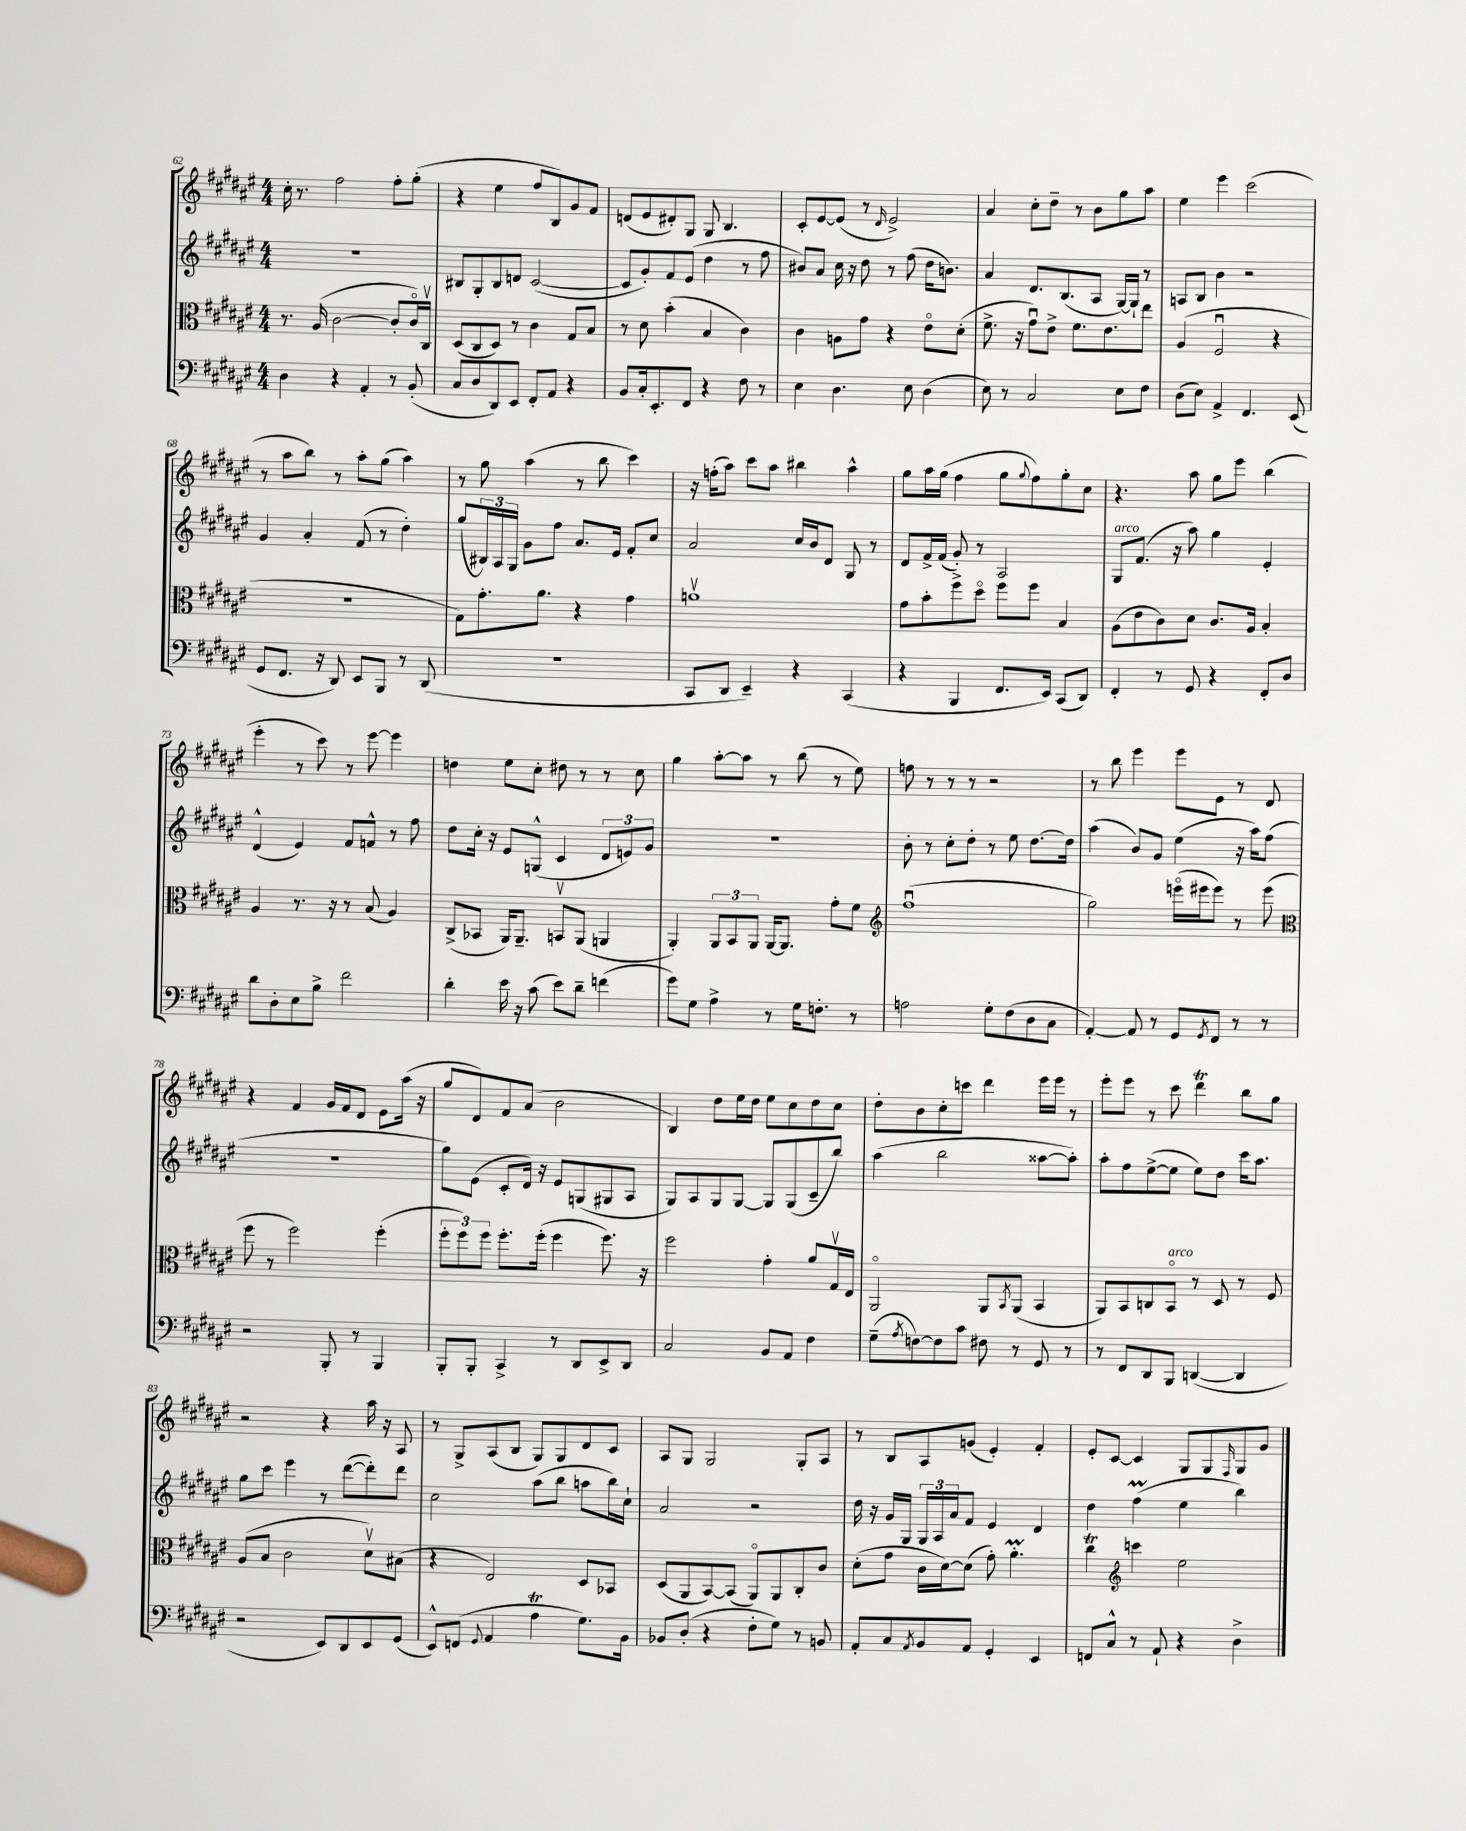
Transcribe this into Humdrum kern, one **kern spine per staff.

**kern	**kern	**kern	**kern
*part4	*part3	*part2	*part1
*staff4	*staff3	*staff2	*staff1
*clefF4	*clefC3	*clefG2	*clefG2
*k[f#c#g#d#a#e#]	*k[f#c#g#d#a#e#]	*k[f#c#g#d#a#e#]	*k[f#c#g#d#a#e#]
*M4/4	*M4/4	*M4/4	*M4/4
=62	=62	=62	=62
4D#\	8.r	1r	16cc#'\
.	.	.	8.r
.	(16A#/	.	.
4r	[2c#\	.	2ff#\
4AA#'/	.	.	.
8r	8c#'/L]	.	8ff#'\L
(8BB'/	16c#/L)	.	(8gg#'\J
.	16C#v/JJ	.	.
=63	=63	=63	=63
8C#/L	(8D#/L	8B#X/L	4r
8D#/	8C#/	8G#'/	.
8DD#/)	8D#/J)	8B#/	4ee#\
8EE#/J	8r	8dn/J	.
8FF#'/L	4c#\	([2c#/	8ff#/L
8AA#/J	.	.	8B/)
4r	8G#/L	.	8g#/
.	8B/J	.	8f#/J
=64	=64	=64	=64
8BB/L	8r	8c#/L]	(8dn/L
16C#'/k	8d#\	8g#'/)	8e#/
8.EE#'/	.	.	.
.	(4b'\	8f#/	8d#X'/)
8FF#/J	.	(8e#/J	8G#/J
4r	4B/	4dd#\	8G#/
.	.	.	4.B/
8F#\	4c#\)	8r	.
8r	.	8ff#\	.
=65	=65	=65	=65
4E#\	4c#\	8b#X/L)	8c#'/L
.	.	8a#/J	[8e#/
4.D#\	8An\L	16cc#\	(8e#/J]
.	.	16r	.
.	8g#\J	8dd#\	8r
.	.	.	16qqd#/
.	4r	8r	2e#^/)
8E#\	.	(8ff#\	.
(4D#\	8e#\L	16dd#\KL	.
.	.	8.bn\J)	.
.	(8d#'\J	.	.
=66	=66	=66	=66
8E#\)	8.f#^\	4a#/	4a#/
8r	.	.	.
.	16r	.	.
2C#/	8g#u\L)	8.d#/L	8cc#'\L
.	8e#^\J	.	8dd#~\J
.	.	(8.B/	.
.	8.f#\L	.	8r
.	.	8A#/J	8b\L
.	8.e#\	.	.
8E#\L	.	[16G#/LL)	8gg#\
.	.	16G#`/JJ]	.
8F#\J	8ee#\J	8r	8aa#\J
=67	=67	=67	=67
(8D#\L	(4A#/	8An/L	4ee#\
8E#\J)	.	8B/J	.
4AA#^/	2F#u/	4b\	4eee#\
4.FF#/	.	2r	(2ccc#\
.	4r	.	.
(8EE#/	.	.	.
!!LO:LB:g=z
=68	=68	=68	=68
8GG#/L	1r	4g#/	8r
8.FF#/J	.	.	8aa#\L
.	.	4a#'/	8bb\J)
16r	.	.	.
8DD#/)	.	.	8r
8EE#/L	.	(8f#/	8aa#'\L
8BBB/J	.	8r	(8gg#\J
8r	.	4dd#'\)	4aa#\)
(8DD#/	.	.	.
=69	=69	=69	=69
1r	8G#\L)	(8gg#/L	8r
.	8.g#'\	24B#X/L)	8gg#\
.	.	24A#/	.
.	.	24G#/JJ	.
.	.	8g#\L	(4aa#\
.	8.a#\J	.	.
.	.	8ff#\J	.
.	4r	8.a#/L	8r
.	.	.	8bb\
.	.	16e#/Jk	.
.	4g#\	8f#'/L	4ccc#\)
.	.	8cc#/J	.
=70	=70	=70	=70
8CC#/L	1anv	2a#/	16r
.	.	.	(16ffn'\KL
8DD#/J	.	.	8aa#\J)
4EE#~/)	.	.	8ccc#\L
.	.	.	8aa#\J
4r	.	16cc#/LL	4bb#X\
.	.	16b/J	.
.	.	8d#/J	.
(4CC#/	.	8G#/	4aa#^^\
.	.	8r	.
=71	=71	=71	=71
4r	8g#\L	8d#/L	8gg#\L
.	8b'\	16f#^/L	16aa#\L
.	.	(16f#/JJ	(16gg#\JJ
4BBB/	8ff#^\	8g#'/)	4ff#\
.	8dd#\J	8r	.
8.FF#/L	8ff#\L	2A#/	8gg#\L
.	.	.	8qqgg#/
.	8ff#\J	.	8ff#\)
16EE#/Jk)	.	.	.
(8CC#/L	4B/	.	8gg#'\
8DD#/J)	.	.	8cc#\J
=72	=72	=72	=72
!	!	!LO:TX:a:i:t=arco	!
4FF#'/	(8A#\L	8G#/L	4.r
.	8e#\	(8.f#/J	.
8r	8c#\)	.	.
.	.	16r	.
8GG#/	8d#\J	8aa#\)	8aa#\
4r	8.c#/L	4gg#\	8gg#\L
.	.	.	8eee#\J
.	16A#/Jk	.	.
8FF#'/L	4B'/	4e#'/	(4bb\
8D#/J	.	.	.
!!LO:LB:g=z
=73	=73	=73	=73
8d#\L	4A#/	(4d#^^/	4eee#'\
8D#'\	.	.	.
8E#\	8.r	4e#/)	8r
8B^\J	.	.	8ccc#\)
.	16r	.	.
2f#\	8r	8f#/L	8r
.	(8B/	8fn^^/J	[8eee#\
.	4A#/)	8r	4eee#\]
.	.	8ff#\	.
=74	=74	=74	=74
4d#'\	(8C#^/L	8dd#\L	4ddn\
.	8BB-X/J	16cc#'\Jk	.
.	.	16r	.
16e#\	16AA#/KL)	8e#/L	8ee#\L
16r	8.AA#~/J	.	.
(8c#\	.	(8Gn^^/J	8cc#'\J
8e#\L)	8BBnv/L	4c#/	8dd#X\
8d#~\J	(8AA#/J	.	8r
(4fn\	4AAn/	12d#/L	8r
.	.	12en/)	.
.	.	.	8cc#\
.	.	12g#/J	.
=75	=75	=75	=75
8g#\L)	4AA#'/)	1r	4gg#\
8G#\J	.	.	.
4A#^\	12AA#/L	.	[8aa#'\L
.	12BB/	.	.
.	.	.	8aa#\J]
.	12AA#/J	.	.
8r	[16AA#/KL	.	8r
.	8.AA#/J]	.	.
16G#\KL	.	.	(8bb\
8.Fn'\J	.	.	.
.	8g#'\L	.	8r
8r	8f#\J	.	8ee#\)
=76	=76	=76	=76
*	*clefG2	*	*
2An\	(1ff#u	8b'\	8ffn\
.	.	8r	8r
.	.	8cc#'\L	8r
.	.	8dd#'\J	8r
8G#'\L	.	8r	2r
(8F#\	.	8ee#\	.
8D#\	.	[8.dd#\L	.
8C#\J	.	.	.
.	.	16dd#\Jk]	.
=77	=77	=77	=77
[4AA#'/)	2gg#\)	(4aa#\	8r
.	.	.	8bb\
8AA#/]	.	8b/L)	4eee#\
8r	.	8g#/J	.
8GG#/L	(16eeen\LL	(4ee#\	8eee#\L
.	16eee#X\J	.	.
8qGG#/	.	.	.
8FF#/J	8eee#\J)	.	8e#\J
8r	8r	16r	8r
.	.	16aa#\KL)	.
8r	(8eee#\	(8ff#\J	8d#/
!!LO:LB:g=z
=78	=78	=78	=78
*	*clefC3	*	*
2r	8ff#\	1r	4r
.	8r	.	.
.	2ff#\)	.	4f#/
8BBB'/	.	.	16g#/LL
.	.	.	16f#/J
8r	.	.	8d#/J
4BBB/	(4ff#'\	.	8e#\L
.	.	.	(16aa#\Jk
.	.	.	16r
=79	=79	=79	=79
8BBB'/L	12ff#'\L	8gg#\L)	8gg#/L
.	12ff#\)	.	.
8BBB'/J	.	(8e#\J	8d#/)
.	12ff#\J	.	.
4CC#^/	8.ff#'\L	8c#'/L	8f#/
.	.	16d#/Jk)	(8a#/J
.	(16ff#'\Jk	16r	.
8r	4ff#\	8e#/L	2b\
8DD#/L	.	(8Gn/	.
8EE#^/	8.ff#\)	8G#X/	.
8DD#/J	.	8A#/J	.
.	16r	.	.
=80	=80	=80	=80
2C#/	2ff#\	8G#/L)	4B/)
.	.	8A#/	.
.	.	8G#/	8dd#\L
.	.	[8G#/J	16ee#\L
.	.	.	16dd#\JJ
8BB/L	4g#'\	8G#/L]	8ee#\L
8AA#/J	.	(8G#/	8cc#\
4F#\	8a#/L	8c#~/	8dd#\
.	16G#v/L	8bb/J)	8cc#\J
.	16E#/JJ	.	.
=81	=81	=81	=81
(8G#~\L	2AA#/	(4aa#\	8dd#'\L
8qA#/	.	.	.
[8Fn\)	.	.	8b\
8F\]	.	2bb\	8cc#'\
8c#\J	.	.	8cccn\J
8F#X\	8AA#/L	.	4ddd#\
.	8qBB/	.	.
8r	(8AA#/J	.	.
8GG#/	4BB/	[8aa##X\L	16eee#\LL
.	.	.	16eee#\JJ
8r	.	8aa##'\J])	8r
=82	=82	=82	=82
8r	8AA#/L)	8aa#'\L	8eee#'\L
8FF#/L	8BB/	8ff#\	8eee#\J
8DD#/	8Cn/	([8ee#^\	8r
!	!LO:TX:a:i:t=arco	!	!
8BBB/J	8BB/J	8ee#\J]	8ccc#\
([4DDn/	8r	8ee#\L)	4ddd#T\
.	8D#/	8dd#\J	.
4DD/]	8r	16ccc#\KL	8bb\L
.	.	8.aa#\J	.
.	8F#/	.	8gg#\J
!!LO:LB:g=z
=83	=83	=83	=83
2r	(8A#/L	8gg#\L	2r
.	8B/J	8ccc#\J	.
.	2c#\	4eee#\	.
8EE#/L)	.	8r	4r
8DD#/	.	([8ddd#\L	.
8EE#/	8d#v\L)	8ddd#'\])	16aa#\
.	.	.	16r
(8GG#/J	(8B#X\J	8ddd#\J	8A#/
=84	=84	=84	=84
8EE#^^/L)	4r	2cc#\	8r
(8FFn/J	.	.	8G#^/L
8qqGG#/	.	.	.
4AA#/	2E#/)	.	(8A#/
.	.	.	8B/J
4A#t\	.	(8aa#\L	8G#/L)
.	.	8bb\J	8G#/
8.G#\L)	8D#/L	8aan\L	8d#/
.	8BB-X/J	16bb\L)	8c#/J
16BB\Jk	.	16cc#`\JJ	.
=85	=85	=85	=85
8BB-X/L	(8D#/L	2a#/	8A#/L
(8D#'/J	8AA#/	.	8G#/J
4r	[8BB/)	.	2G#/
.	(8BB/J]	.	.
8F#'\L	8AA#/L)	2r	.
8G#\J)	8AA#/	.	.
8r	8C#'/	.	8G#'/L
8BBn/	8c#/J	.	8A#/J
=86	=86	=86	=86
8AA#'/L	(8d#'\L	16dd#\	8r
.	.	16r	.
8C#/	8g#\J	16g#/LL	8B/L
.	.	16G#/JJ	.
8qAA#/	.	.	.
8BB/	16c#\LL	24G#/LL	8A#/
.	.	24A#/	.
.	[16d#\J)	.	.
.	.	24a#/J	.
8AA#/J	(8d#\J]	8f#/J	(8gn/J
4GG#'/	8g#'\)	4e#/	4e#'/)
.	4.a#m'\	.	.
4EE#/	.	4d#/	4f#'/
=87	=87	=87	=87
8FFn/L	4cc#T\	4dd#\	8e#'/L
8C#^^/J	.	.	[8c#/J
*	*clefG2	*	*
8r	4cccn\	(4ff#M\	4c#/]
8AA#`/	.	.	.
4r	2ee#\	4ee#\	8G#/L
.	.	.	8G#/
.	.	.	16qqF#/
4D#^\	.	4bb\)	8G#/
.	.	.	8g#/J
==	==	==	==
*-	*-	*-	*-
